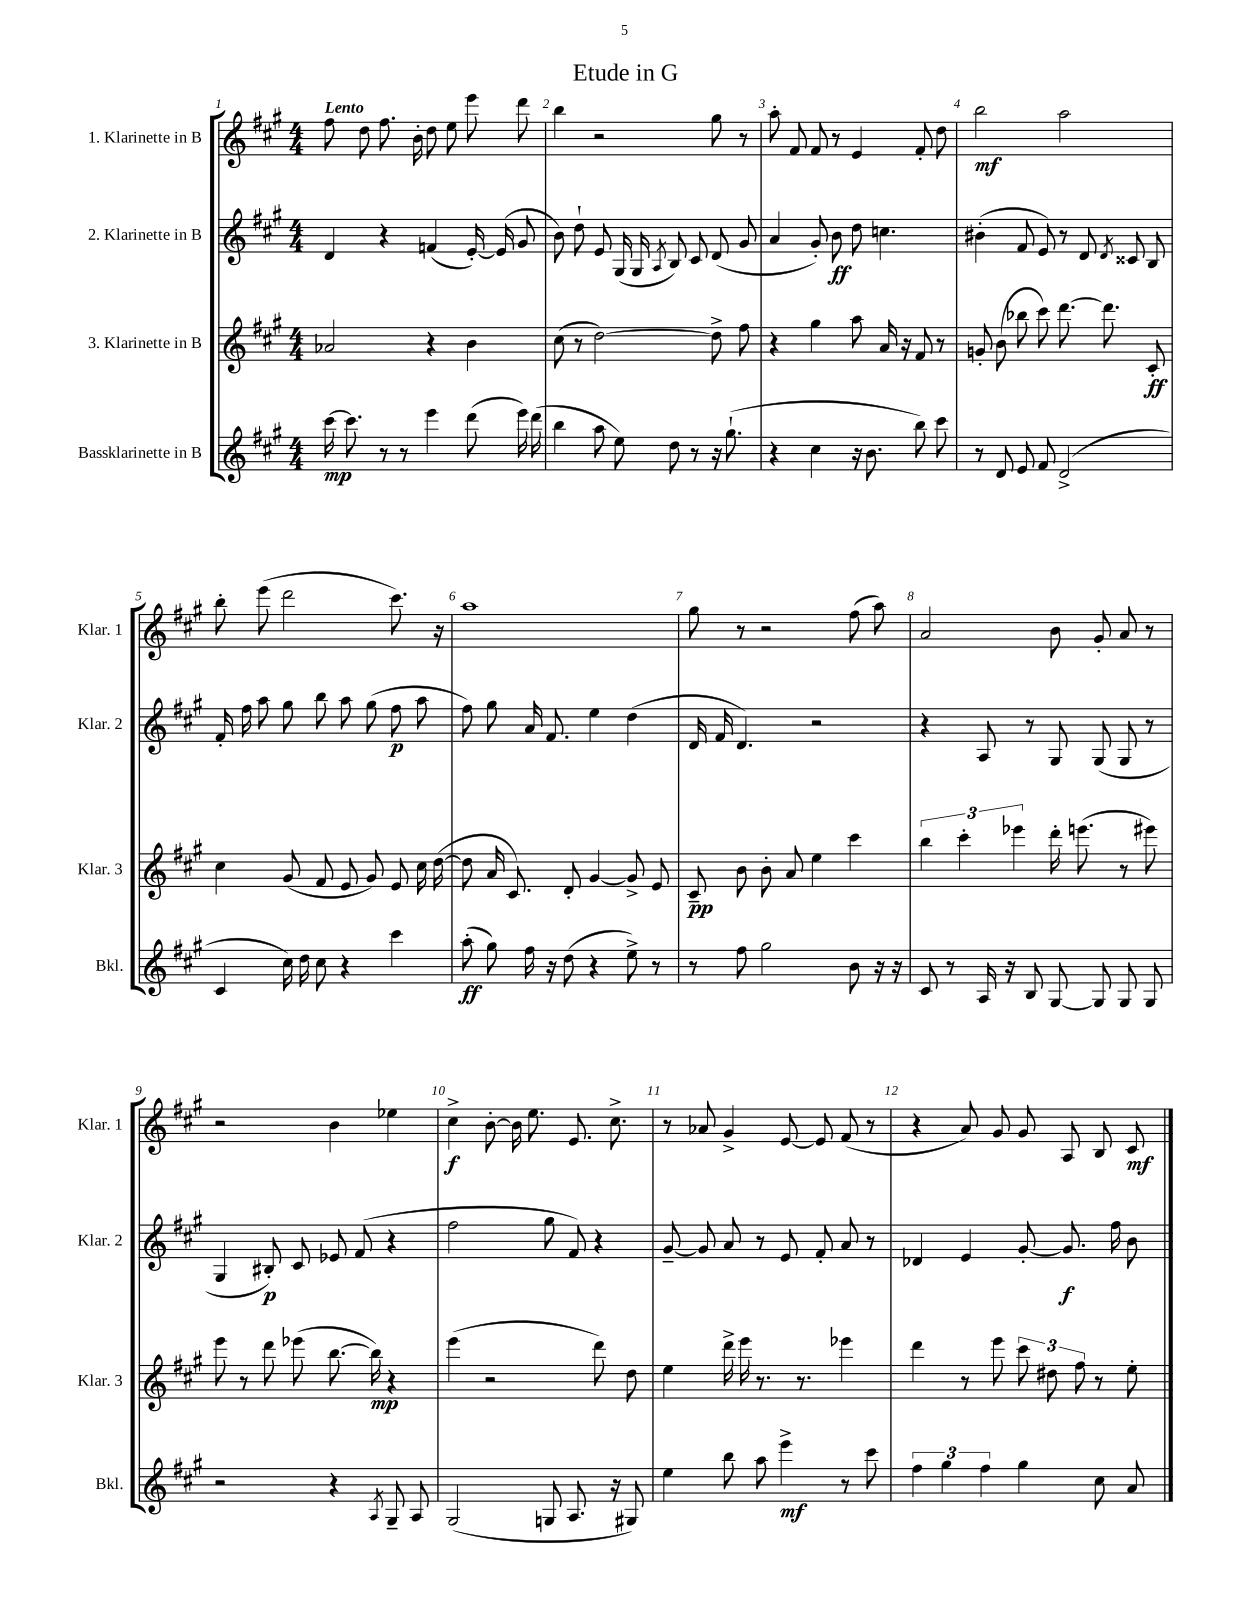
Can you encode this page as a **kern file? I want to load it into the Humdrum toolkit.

**kern	**kern	**kern	**kern
*staff4	*staff3	*staff2	*staff1
*clefG2	*clefG2	*clefG2	*clefG2
*k[f#c#g#]	*k[f#c#g#]	*k[f#c#g#]	*k[f#c#g#]
*M4/4	*M4/4	*M4/4	*M4/4
[16ccc#\	2a-/	4d/	8ff#\
8.ccc#\]	.	.	.
.	.	.	8dd\
8r	.	4r	8.ff#\
8r	.	.	.
.	.	.	16b'\
4eee\	4r	(4f/	8dd\
.	.	.	8ee\
(8ddd\	4b\	[16e'/)	8eee\
.	.	(16e/]	.
16eee\)	.	8g#/	8ddd\
(16ddd\	.	.	.
=	=	=	=
4bb\	(8cc#\	8b\)	4bb\
.	8r	8dd`\	.
8aa\	[2dd\)	8e/	2r
8ee\)	.	(16G#/	.
.	.	16G#/	.
.	.	8qA/	.
8dd\	.	8B/)	.
8r	.	8c#/	.
16r	8dd^\]	(8d/	8gg#\
(8.gg#`\	.	.	.
.	8ff#\	8g#/	8r
=	=	=	=
4r	4r	4a/	8aa'\
.	.	.	8f#/
4cc#\	4gg#\	8g#'/)	8f#/
.	.	8b\	8r
16r	8aa\	8dd\	4e/
8.b\	.	.	.
.	16a/	4.cc\	.
.	16r	.	.
8bb\)	8f#/	.	8f#'/
8ccc#\	8r	.	8dd\
=	=	=	=
8r	8g'/	(4b#'\	2bb\
8d/	(8b\	.	.
8e/	8bb-\	8f#/	.
8f#/	8ccc#\)	8e/)	.
(2d^/	[8.ddd\	8r	2aa\
.	.	8d/	.
.	8.ddd\]	.	.
.	.	8qd/	.
.	.	8c##/	.
.	8c#'/	8B/	.
=	=	=	=
4c#/	4cc#\	16f#'/	8bb'\
.	.	16ff#\	.
.	.	8aa\	(8eee\
16cc#\)	(8g#/	8gg#\	2ddd\
16dd\	.	.	.
8cc#\	8f#/	8bb\	.
4r	8e/	8aa\	.
.	8g#/)	(8gg#\	.
4ccc#\	8e/	8ff#\	8.ccc#\)
.	16cc#\	8aa\	.
.	([16dd\	.	16r
=	=	=	=
(8aa'\	8dd\]	8ff#\)	1aa
8gg#\)	16a/	8gg#\	.
.	8.c#/)	.	.
16ff#\	.	16a/	.
16r	.	8.f#/	.
(8dd\	8d'/	.	.
4r	[4g#/	4ee\	.
8ee^\)	8g#^/]	(4dd\	.
8r	8e/	.	.
=	=	=	=
8r	8c#~/	16d/	8gg#\
.	.	16f#/	.
8ff#\	8b\	4.d/)	8r
2gg#\	8b'\	.	2r
.	8a/	.	.
.	4ee\	2r	.
8b\	4ccc#\	.	(8ff#\
16r	.	.	8aa\)
16r	.	.	.
=	=	=	=
8c#/	6bb\	4r	2a/
8r	.	.	.
.	6ccc#'\	.	.
16A/	.	8A/	.
16r	.	.	.
.	6eee-\	.	.
8B/	.	8r	.
[8G#/	16ddd'\	8G#/	8b\
.	(8.eee\	.	.
8G#/]	.	(8G#/	8g#'/
8G#/	8r	8G#/	8a/
8G#/	8eee#\)	8r	8r
=	=	=	=
2r	8eee\	4G#/	2r
.	8r	.	.
.	8ddd\	8B#'/)	.
.	(8eee-\	8c#/	.
4r	[8.bb\	8e-/	4b\
.	.	(8f#/	.
.	16bb\])	.	.
8qA/	.	.	.
8G#~/	4r	4r	4ee-\
8A/	.	.	.
=	=	=	=
(2G#/	(4eee\	2ff#\	4cc#^\
.	2r	.	[8b'\
.	.	.	16b\]
.	.	.	8.ee\
8G/	.	8gg#\	.
8.A/	.	8f#/)	8.e/
.	8ddd\)	4r	.
16r	.	.	8.cc#^\
8G#/)	8dd\	.	.
=	=	=	=
4ee\	4ee\	[8g#~/	8r
.	.	8g#/]	8a-/
8bb\	16ddd^\	8a/	4g#^/
.	16eee\	.	.
8aa\	8.r	8r	.
4eee^\	.	8e/	[8e/
.	8.r	.	.
.	.	8f#'/	8e/]
8r	4eee-\	8a/	(8f#/
8ccc#\	.	8r	8r
=	=	=	=
6ff#\	4ddd\	4d-/	4r
6gg#\	.	.	.
.	8r	4e/	8a/)
6ff#\	.	.	.
.	8eee\	.	8g#/
4gg#\	12ccc#\	[8g#'/	8g#/
.	12dd#\	.	.
.	.	8.g#/]	8A/
.	12ff#\	.	.
8cc#\	8r	.	8B/
.	.	16ff#\	.
8a/	8ee'\	8b\	8c#/
==	==	==	==
*-	*-	*-	*-
